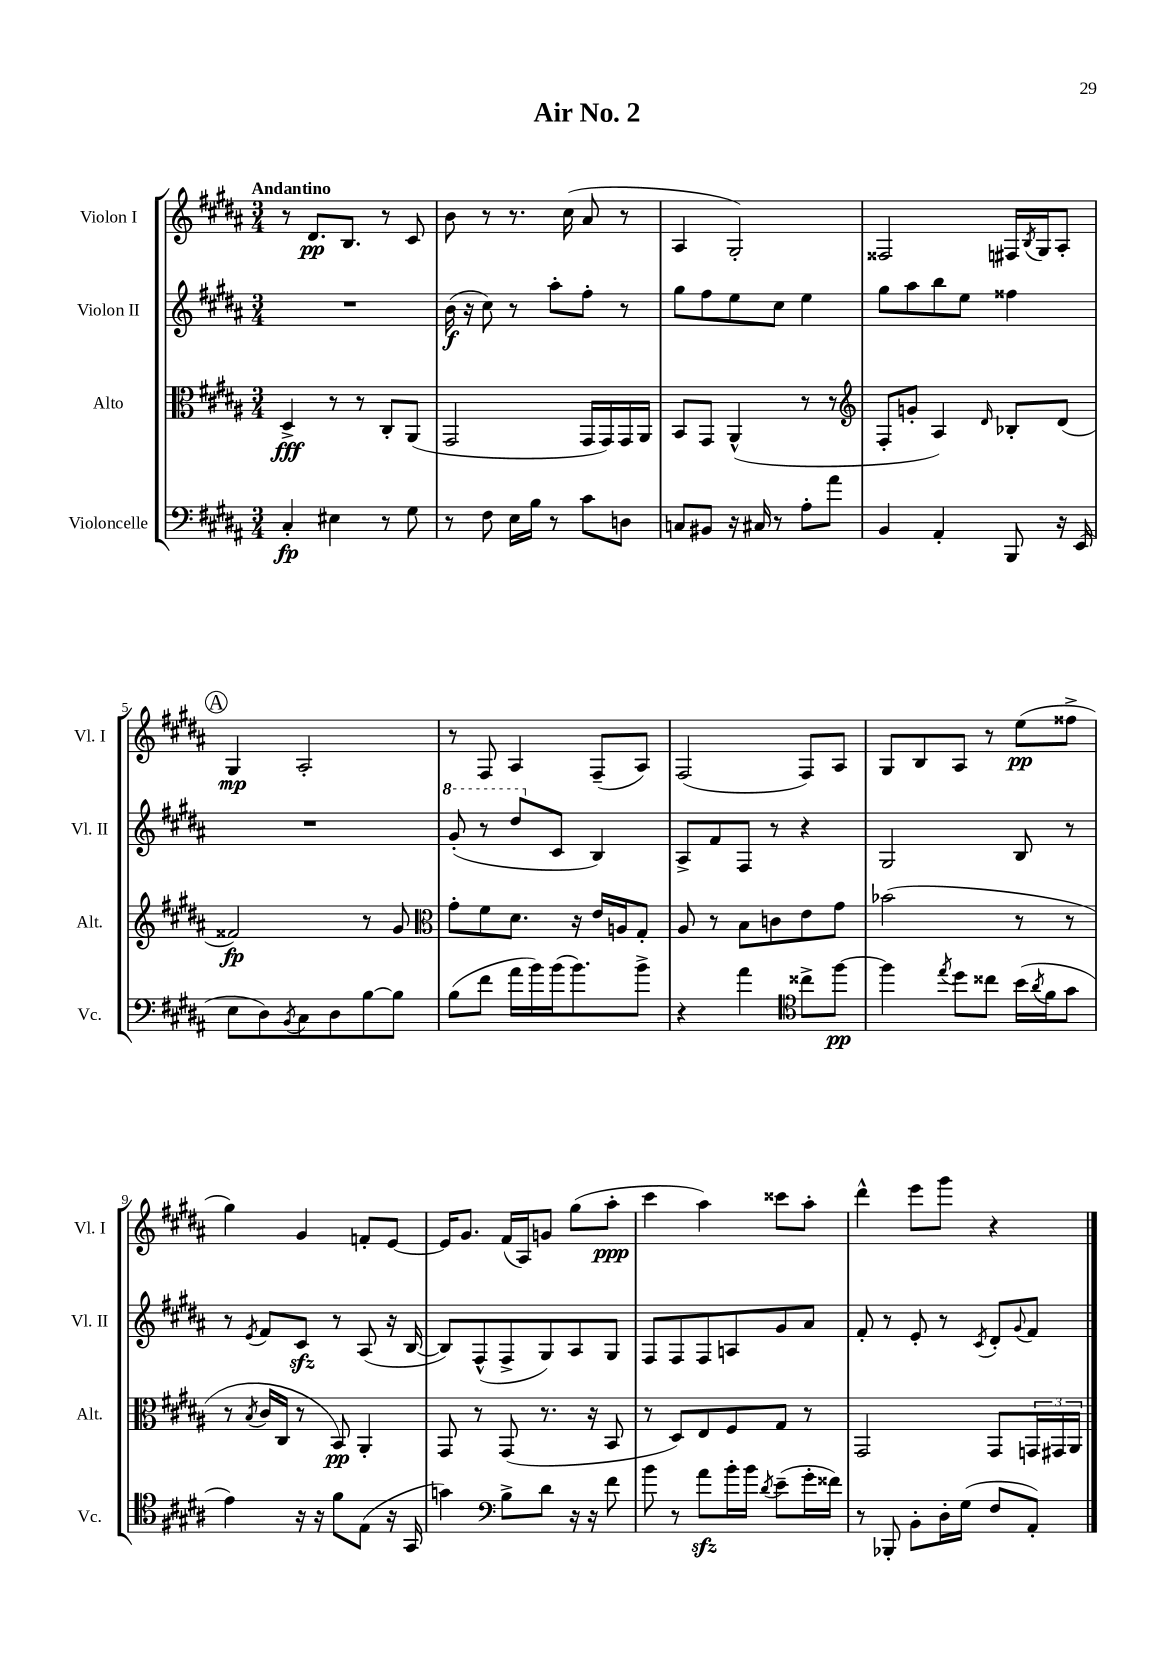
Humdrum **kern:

**kern	**kern	**kern	**kern
*staff4	*staff3	*staff2	*staff1
*clefF4	*clefC3	*clefG2	*clefG2
*k[f#c#g#d#a#]	*k[f#c#g#d#a#]	*k[f#c#g#d#a#]	*k[f#c#g#d#a#]
*M3/4	*M3/4	*M3/4	*M3/4
4C#'	4D#^	2.r	8r
.	.	.	8.d#
4E#	8r	.	.
.	.	.	8.B
.	8r	.	.
8r	8C#'	.	8r
8G#	(8AA#	.	8c#
=	=	=	=
8r	2GG#	(16b	8b
.	.	16r	.
8F#	.	8cc#)	8r
16E	.	8r	8.r
16B	.	.	.
8r	.	8aa#'	.
.	.	.	(16cc#
8c#	16GG#	8ff#'	8a#
.	16GG#)	.	.
8D	16GG#	8r	8r
.	16AA#	.	.
=	=	=	=
8C	8BB	8gg#	4A#
8BB#	8GG#	8ff#	.
16r	(4AA#^^	8ee	2G#')
16C#	.	.	.
8r	.	8cc#	.
8A#'	8r	4ee	.
8a#	8r	.	.
=	=	=	=
*	*clefG2	*	*
4BB	8F#'	8gg#	2F##
.	8g'	8aa#	.
4AA#'	4A#)	8bb	.
.	.	8ee	.
.	16qqd#	.	.
8BBB	8B-'	4ff##	16F#
.	.	.	8qB
.	.	.	16G#
16r	(8d#	.	8A#'
(16EE	.	.	.
=	=	=	=
8E	2f##)	2.r	4G#
8D#)	.	.	.
8qBB	.	.	.
8C#	.	.	2A#'
8D#	.	.	.
[8B	8r	.	.
8B]	8g#	.	.
=	=	=	=
*	*clefC3	*	*
(8B	8g#'	(8gg#'	8r
8f#	8f#	8r	8F#
16a#	8.d#	8ddd#	4A#
16b)	.	.	.
(16b	.	8c#	.
8.b)	16r	.	.
.	16e	4B)	(8F#~
.	16A	.	.
8b^	8G#'	.	8A#)
=	=	=	=
4r	8A#	8A#^	(2F#
.	8r	8f#	.
4a#	8B	8F#	.
.	8c	8r	.
*clefC4	*	*	*
8cc##^	8e	4r	8F#)
[8ff#	8g#	.	8A#
=	=	=	=
4ff#]	(2b-	2G#	8G#
.	.	.	8B
8qee	.	.	.
8dd#	.	.	8A#
8cc##	.	.	8r
(16b	8r	8B	(8ee
8qa#	.	.	.
16f#	.	.	.
8g#	8r	8r	8ff##^
=	=	=	=
4e)	8r	8r	4gg#)
.	8qB	8qe	.
.	16c#	8f#	.
.	16C#	.	.
16r	8r	8c#	4g#
16r	.	.	.
8f#	8BB)	8r	.
(8E	4AA#'	(8A#	8f'
16r	.	16r	[8e
16GG#	.	[16B	.
=	=	=	=
4g)	8GG#	8B])	16e]
.	.	.	8.g#
.	8r	(8F#^^	.
*clefF4	*	*	*
8B^	(8GG#	8F#^	(16f#
.	.	.	16A#)
8d#	8.r	8G#)	8g
16r	.	8A#	(8gg#
16r	16r	.	.
8f#	8BB	8G#	8aa#'
=	=	=	=
8b	8r	8F#	4ccc#
8r	8D#)	8F#	.
8a#	8E	8F#	4aa#)
16b'	8F#	8A	.
16b	.	.	.
8qd#	.	.	.
(8e~	8G#	8g#	8ccc##
16g#'	8r	8a#	8aa#'
16f##)	.	.	.
=	=	=	=
8r	2GG#	8f#'	4ddd#^^
8BBB-'	.	8r	.
8BB'	.	8e'	8eee
16D#'	.	8r	8ggg#
(16G#	.	.	.
.	.	8qc#	.
8F#	8GG#	8d#'	4r
.	.	8qqg#	.
8AA#')	24GG	8f#	.
.	24GG#	.	.
.	24AA#	.	.
==	==	==	==
*-	*-	*-	*-
